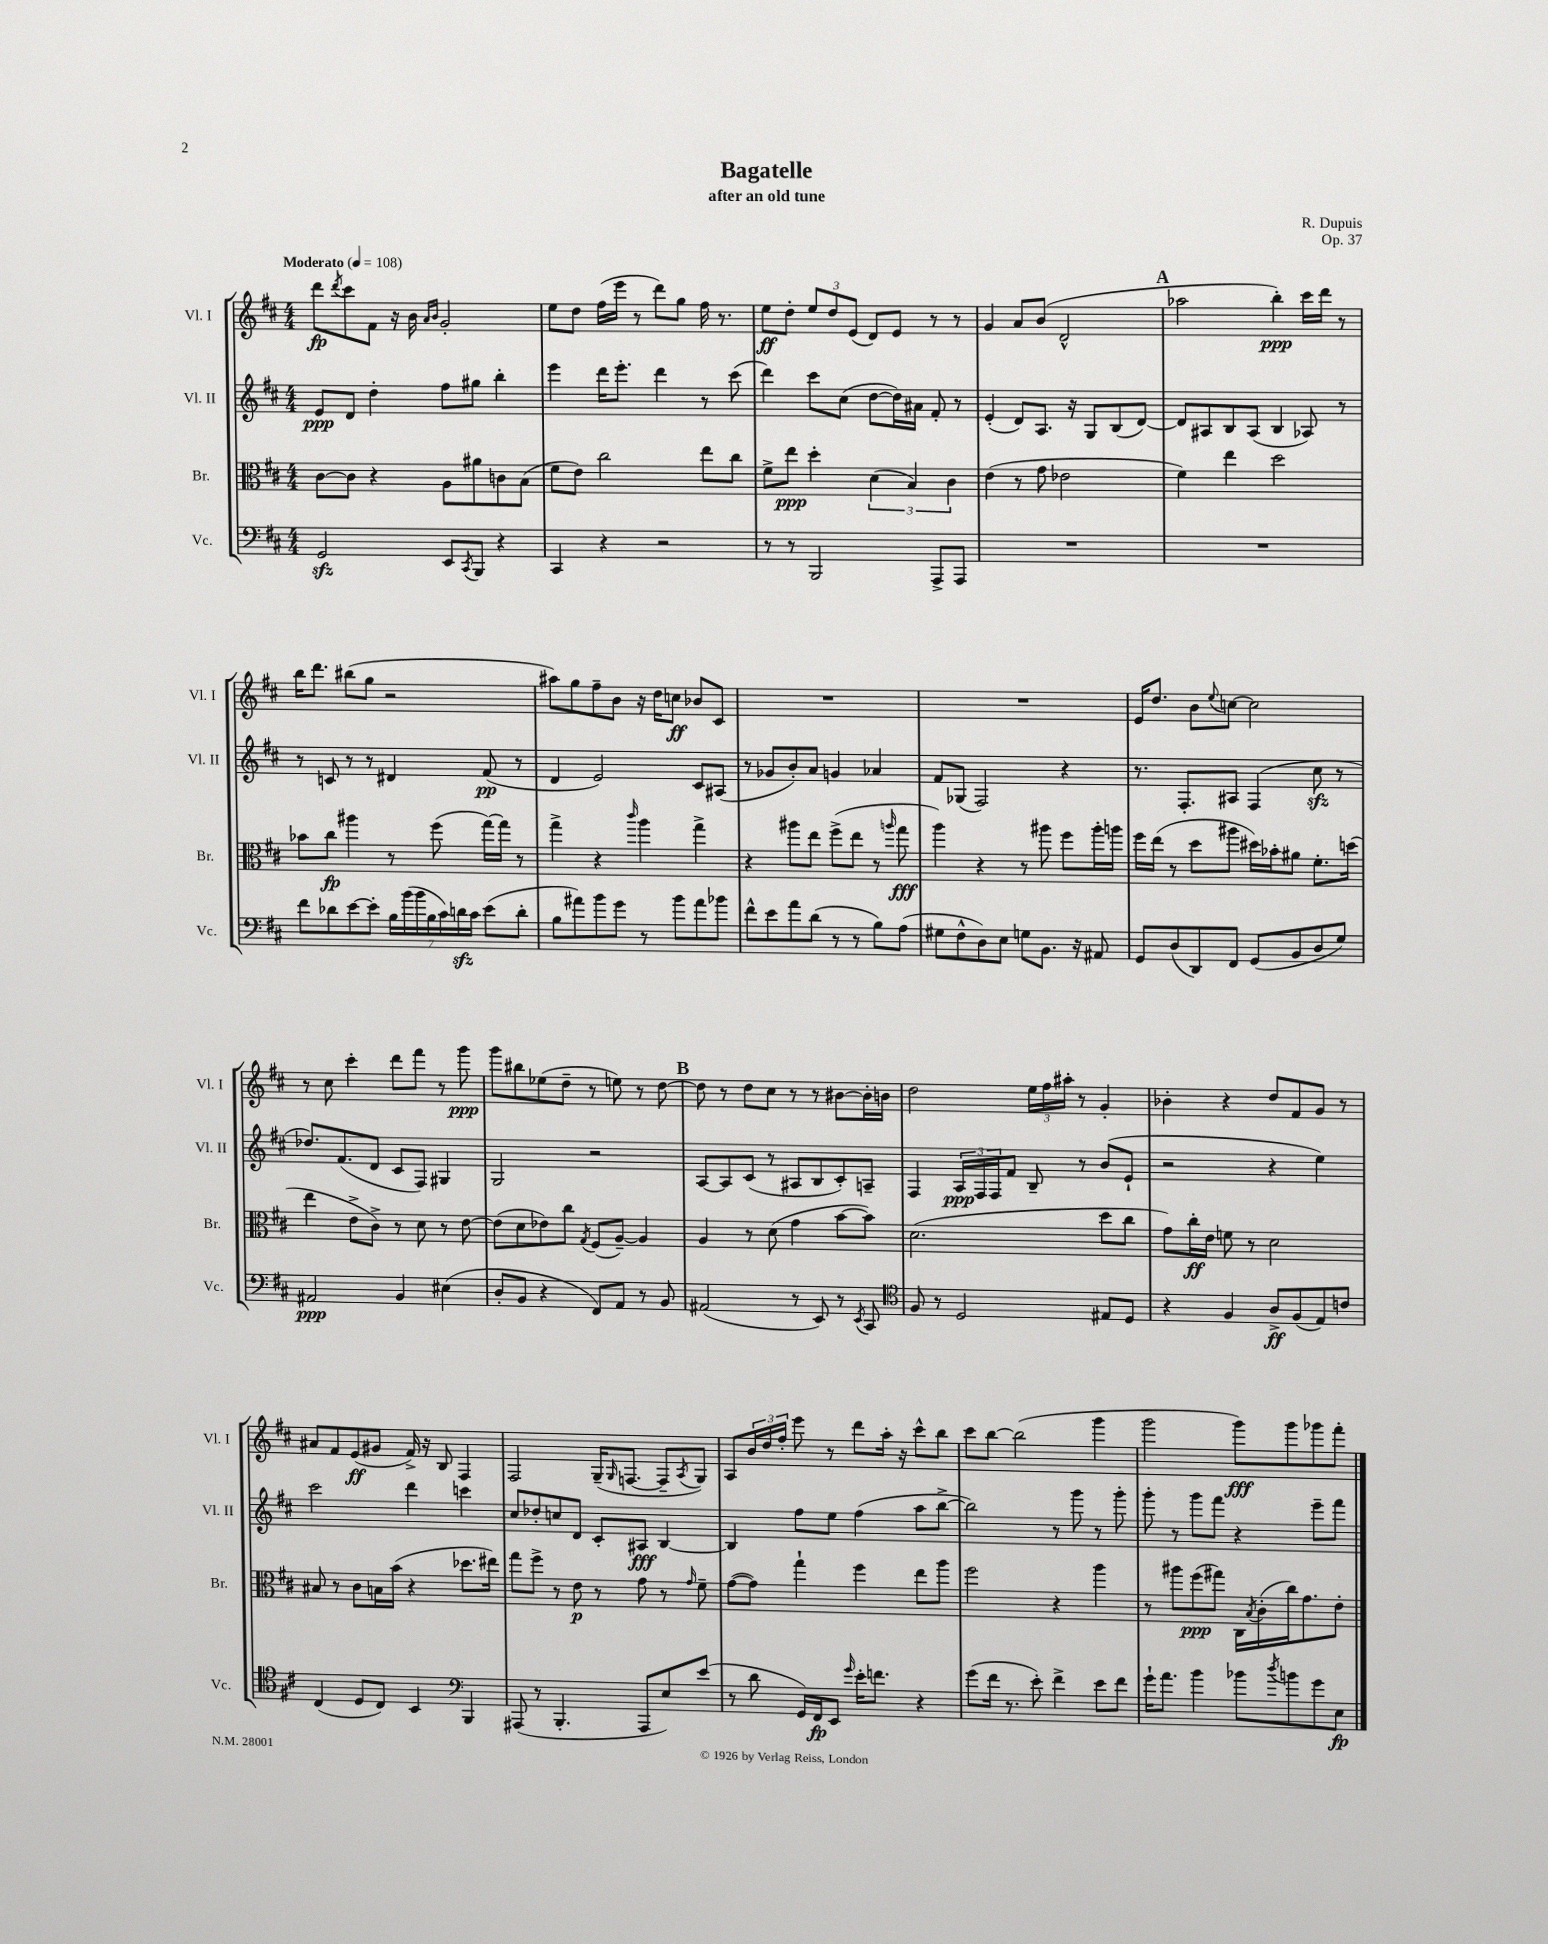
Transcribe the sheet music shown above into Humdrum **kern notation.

**kern	**kern	**kern	**kern
*staff4	*staff3	*staff2	*staff1
*clefF4	*clefC3	*clefG2	*clefG2
*k[f#c#]	*k[f#c#]	*k[f#c#]	*k[f#c#]
*M4/4	*M4/4	*M4/4	*M4/4
*MM108	*MM108	*MM108	*MM108
2GG/	[8c#\L	8e/L	8ddd\L
.	.	.	8qddd/
.	8c#\]J	8d/J	8ccc#\
.	4r	4dd'\	8f#\J
.	.	.	16r
.	.	.	16b\
.	.	.	16qqa/LL
.	.	.	16qqb/JJ
8EE/L	8A\L	8ff#\L	2g'/
8qCC#/	.	.	.
8BBB/J	8a#\	8gg#\J	.
4r	8c\	4bb'\	.
.	(8B\J	.	.
=	=	=	=
4CC#/	8f#\L	4eee\	8ee\L
.	8e\J)	.	8dd\J
4r	2cc#\	16ddd\LK	(16ff#\LL
.	.	8.eee'\J	16eee\JJ
.	.	.	8r
2r	.	4ddd\	8ddd\L)
.	.	.	8gg\J
.	8ee\L	8r	16ff#\
.	.	.	8.r
.	8cc#\J	(8ccc#\	.
=	=	=	=
8r	8f#^\L	4ddd\)	8ee\L
8r	8ee\J	.	8dd'\J
2BBB/	4dd'\	8ccc#\L	12ee/L
.	.	.	12dd/
.	.	(8cc#\J	.
.	.	.	(12e/J
.	(6d\	[8dd\L	8d/L)
.	.	16dd\]L)	8e/J
.	6B/)	.	.
.	.	16a#\JJ	.
8AAA^/L	.	8f#'/	8r
.	6c#\	.	.
8AAA/J	.	8r	8r
=	=	=	=
1r	(4e\	(4e'/	4g/
.	8r	8d/L)	8a/L
.	8g\	8.A/J	(8b/J
.	2e-\	.	2d^^/
.	.	16r	.
.	.	8G/L	.
.	.	(8B/	.
.	.	[8d/J)	.
=	=	=	=
1r	4f#\)	8d/]L	2aa-\
.	.	8A#/	.
.	4ee\	8B/	.
.	.	(8A#/J	.
.	2dd\	4B/	4bb'\)
.	.	8A-/)	16ccc#\LL
.	.	.	16ddd\JJ
.	.	8r	8r
=	=	=	=
8f#\L	8b-\L	8r	16bb\LK
.	.	.	8.ddd\J
8d-\	8cc#\J	8c/	.
[8e\	4aa#\	8r	(8bb#\L
8e'\]J	.	8r	8gg\J
28B\LL	8r	4d#/	2r
(28b\	.	.	.
28b\	.	.	.
28B\	.	.	.
.	(8ff#\	.	.
28c#\)	.	.	.
28d\	.	.	.
28c#\JJ	.	.	.
(8e\L	[16gg\LL)	(8f#/	.
.	16gg\]JJ	.	.
8d'\J	8r	8r	.
=	=	=	=
8B\L	4gg^\	4d/	8aa#\L)
8a#\)	.	.	8gg\
8b\	4r	2e/)	8ff#~\
8g\J	.	.	8b\J
.	16qqccc#/	.	.
8r	4aa\	.	16r
.	.	.	16dd\LK
8b\L	.	.	8cc\J
8a#\	4gg^\	8c#/L	8b-/L
8b-\J	.	(8A#/J	8c#/J
=	=	=	=
8f#^^\L	4r	8r	1r
8e\	.	8g-/L	.
8a\	8aa#\L	8b'/)	.
(8d\J	8ee\J	8a/J	.
8r	(8ff#^\L	4g/	.
8r	8ee\J	.	.
8B\L)	8r	4a-/	.
.	16qqaa/	.	.
(8A\J	8gg\	.	.
=	=	=	=
8G#\L	4aa\)	8f#/L	1r
8F#^^\	.	(8G-/J	.
8D\)	4r	2F#/)	.
8E\J	.	.	.
8G\L	8r	.	.
8.BB\J	8aa#\	.	.
.	8ff#\L	4r	.
16r	.	.	.
8AA#/	16aa#'\L	.	.
.	16aa\JJ	.	.
=	=	=	=
8GG/L	16ff#\LL	8.r	16e/LK
.	(16ee\JJ	.	8.dd/J
(8D/	8r	.	.
.	.	8.F#'/L	.
8DD/)	8dd\L	.	8b\L
.	.	.	8qqee/
8FF#/J	8aa#\J	8A#/J	[8cc\J
(8GG/L	16dd#\LL)	(4F#/	2cc\]
.	16b-'\J	.	.
8BB/	8a#\J	.	.
8D/	8.f#'\L	8cc#\	.
8G/J)	.	8r	.
.	(16dd\Jk	.	.
=	=	=	=
2AA#/	4ee\	8.dd-/L)	8r
.	.	.	8cc#\
.	.	(8.f#/	.
.	8e^\L	.	4ccc#'\
.	8c#^\J)	8d/J	.
4BB/	8r	8c#/L	8ddd\L
.	8d\	8F#/J)	8fff#\J
(4E#\	8r	4G#/	8r
.	[8e\	.	8ggg\
=	=	=	=
8D'/L	(8e\]L	2G/	8ggg\L
8BB/J	8d\	.	8bb#\
4r	8e-\)	.	(8ee-\
.	8cc#\J	.	8dd~\J
.	8qG/	.	.
8FF#/L)	(8F#/L	2r	8r
8AA/J	[8A~/J)	.	8ee\)
8r	4A/]	.	8r
8BB/	.	.	[8dd\
=	=	=	=
(2AA#/	4A/	[8A/L	8dd\]
.	.	8A/]	8r
.	8r	(8c#/J	8dd\L
.	(8d\	8r	8cc#\J
8r	4g\	8A#/L	8r
8EE/)	.	8B/	8r
8r	[8b\L	8c#'/)	[8b#\L
8qEE/	.	.	.
8CC#/	8b\]J)	8A~/J	16b#'\]L
.	.	.	16b\JJ
=	=	=	=
*clefC4	*	*	*
8F#/	(2.d\	4F#/	2dd\
8r	.	.	.
2D/	.	24A/LL	.
.	.	24F#/	.
.	.	24F#/J	.
.	.	8f#/J	.
.	.	8B~/	24ee\LL
.	.	.	24ff#\
.	.	.	24aa#'\JJ
.	.	8r	8r
8E#/L	8dd\L	(8b/L	4g'/
8D/J	8cc#\J	8e`/J	.
=	=	=	=
4r	8g\L)	2r	4b-'\
.	16cc#'\L	.	.
.	16e\JJ	.	.
4F#/	8f\	.	4r
.	8r	.	.
8A^/L	2d\	4r	8dd/L
(8F#/	.	.	8f#/
8E/)	.	4ee\)	8g/J
8c/J	.	.	8r
=	=	=	=
(4C#/	8B#/	2ccc#\	8a#/L
.	8r	.	8f#/
8D/L	8c#\L	.	(8e/
8C#/J)	16B\L	.	8g#/J
.	(16b\JJ	.	.
4BB/	4r	4ddd\	16f#^/)
.	.	.	16r
.	.	.	8B/
*clefF4	*	*	*
4BBB/	8.dd-\L	4ccc\	4F#/
.	16ee#\Jk)	.	.
=	=	=	=
(8AAA#/	8gg\L	8cc#/L	2F#/
8r	8ff#^\J	8dd-'/	.
4.BBB'/	8r	8cc/	.
.	8e\	8d/J	.
.	8r	8c#'/L	(16G~/LK
.	.	.	16qqG/
.	.	.	[8.F/J
8AAA#/L	8g\	8A#/J	.
8E/)	8r	[4B/	8F~/]L
.	16qqg/	.	8qA/
(8e/J	8f#~\	.	8G/J)
=	=	=	=
8r	([8g\L	4B/]	8A/L
8d\	8g\]J)	.	24b/L
.	.	.	24dd/
.	.	.	24ff#'/JJ
16GG/LL)	4gg`\	8ff#\L	8eee\
16FF#/J	.	.	.
8EE/J	.	8ee\J	8r
16qqg/	.	.	.
16e'\LK	4ff#\	(4ff#\	8ddd\L
8.f\J	.	.	.
.	.	.	16aa'\Jk
.	.	.	16r
4r	8ee\L	8aa\L	8ccc#^^\L
.	8aa\J	[8bb^\J	8bb\J
=	=	=	=
(8g\L	2ff#\	2bb\])	8ccc#\L
16f#\Jk	.	.	[8bb\J
8.r	.	.	.
.	.	.	(2bb\]
8e'\)	.	.	.
4f#^\	4r	8r	.
.	.	8ggg\	.
8e\L	4aa\	8r	4ggg\
8f#\J	.	8ggg'\	.
=	=	=	=
16g`\LK	8r	8ggg'\	2ggg\
8.a\J	.	.	.
.	8aa#\L	8r	.
4b\	(8ff#\	8ggg\L	.
.	8gg#\J)	8fff#\J	.
8b-\L	16C#\LL	4r	8ggg\L)
.	8qB/	.	.
.	(16c#'\	.	.
8qdd/	.	.	.
8b\	16cc#\J)	.	8ggg\
.	8.g\	.	.
8g\	.	8eee~\L	8ggg-\
8E\J	8e'\J	8fff#\J	8fff#'\J
==	==	==	==
*-	*-	*-	*-
